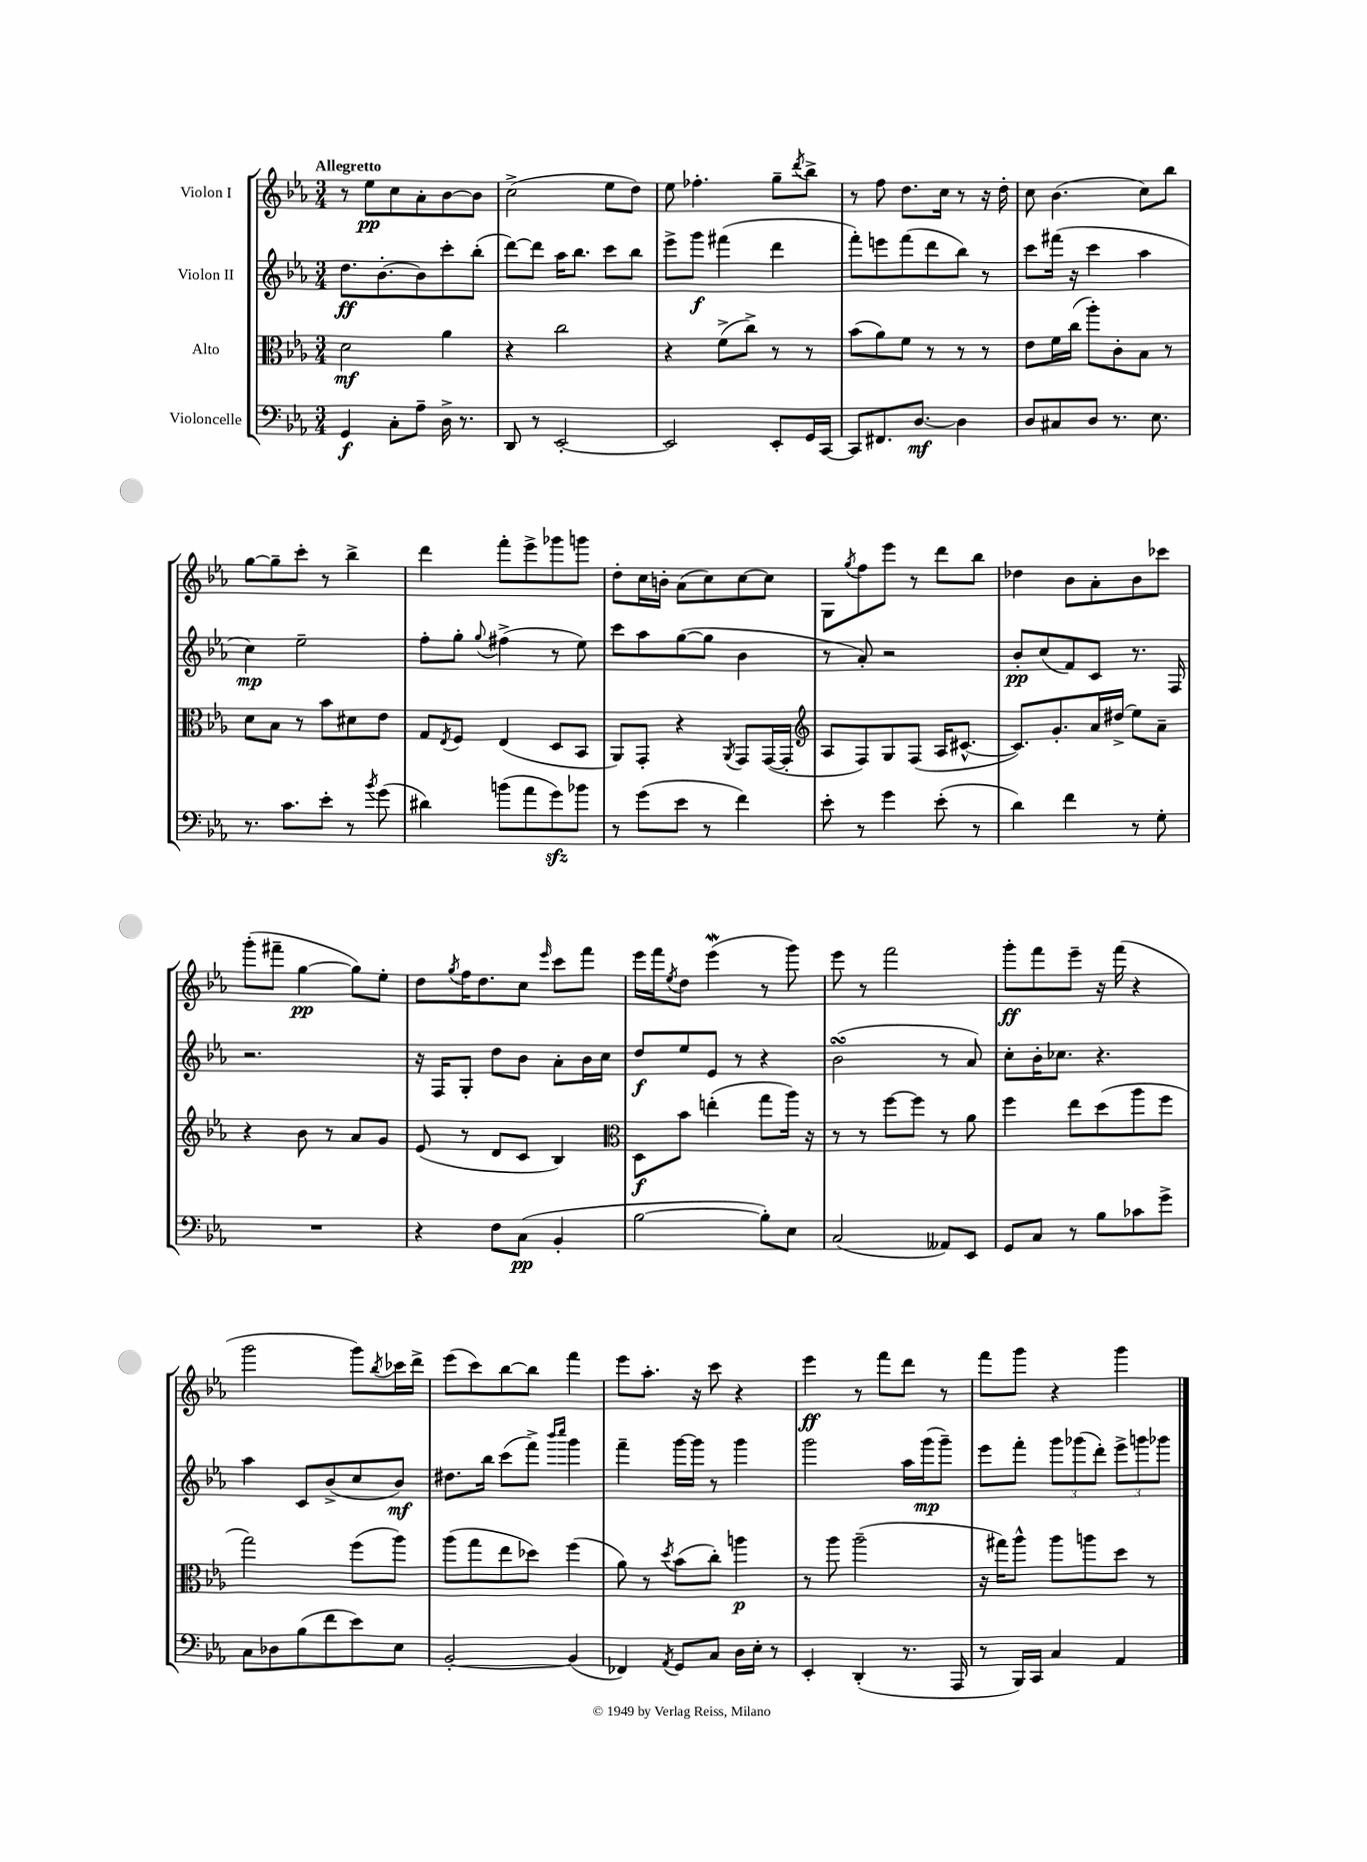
<<
\new StaffGroup <<
\new Staff = "s0" \with { instrumentName = "Violon I" } {
    \clef treble \key ees \major \numericTimeSignature \time 3/4 \tempo "Allegretto"
    r8 ees''8\pp c''8 aes'8-. bes'8~ bes'8 |
    c''2->( ees''8 d''8) |
    ees''8 fes''4.-. g''8-- \acciaccatura { d'''8 } bes''8-> |
    r8 f''8 d''8. c''16 r8 r16 d''16-. |
    c''8 bes'4.( c''8) bes''8 |
    g''8~ g''8-- c'''8-. r8 bes''4-> |
    d'''4 f'''8-. ees'''8-> ges'''8 g'''8 |
    d''8-. c''16 b'16-. aes'8( c''8) c''8~ c''8 |
    g8 \acciaccatura { g''8 } f''8 ees'''8 r8 d'''8 bes''8 |
    des''4 bes'8 aes'8-. bes'8 ces'''8 |
    g'''8-.( fis'''8-- g''4~\pp g''8) ees''8-. |
    d''8 \acciaccatura { g''8 } f''16 d''8. c''8 \grace { ees'''16 } c'''8 f'''8 |
    ees'''16 f'''16 \acciaccatura { ees''8 } d''8 ees'''4\mordent( r8 g'''8) |
    ees'''8 r8 f'''2 |
    g'''8-.\ff f'''8 ees'''8-- r16 f'''16( r4 |
    g'''2 g'''8) \acciaccatura { bes''8 } ces'''16 d'''16-> |
    ees'''8( c'''8) bes''8~ bes''8 f'''4 |
    ees'''8 aes''8.-. r16 c'''8 r4 |
    ees'''4\ff r8 f'''8 d'''8 r8 |
    f'''8 g'''8 r4 g'''4 \bar "|." |
}
\new Staff = "s1" \with { instrumentName = "Violon II" } {
    \clef treble \key ees \major \numericTimeSignature \time 3/4
    d''8.\ff bes'8.~-. bes'8 c'''8-. bes''8-.( |
    d'''8~) d'''8 aes''16 bes''8. c'''8 bes''8 |
    ees'''8-> g'''8\f fis'''4( d'''4 |
    f'''8-.) e'''8 f'''8( d'''8 bes''8) r8 |
    c'''8 fis'''16( r16 c'''4 aes''4 |
    c''4\mp) ees''2-- |
    f''8-. g''8-. \appoggiatura { g''8 } fis''4->( r8 ees''8) |
    c'''8 aes''8 g''8~( g''8 bes'4 |
    r8 aes'8-.) r2 |
    bes'8-.\pp c''8( f'8) c'8 r8. f16 |
    r2. |
    r16 f16 g8-. d''8 bes'8 aes'8-. bes'16 c''16 |
    d''8\f ees''8 ees'8 r8 r4 |
    bes'2\turn( r8 aes'8) |
    c''8-. bes'16-. ces''8. r4. |
    aes''4 c'8 bes'8->( c''8 bes'8\mf) |
    dis''8. bes''16 c'''8( f'''8->) \grace { bes'''16 c''''16 } g'''4 |
    f'''4-- g'''16~ g'''16 r8 g'''4 |
    g'''2 aes''16 g'''16\mp( g'''8--) |
    ees'''8 f'''8-. \tuplet 3/2 { g'''8 ges'''8( d'''8-.) } \tuplet 3/2 { ees'''8-> g'''8 ges'''8 } \bar "|." |
}
\new Staff = "s2" \with { instrumentName = "Alto" } {
    \clef alto \key ees \major \numericTimeSignature \time 3/4
    d'2\mf aes'4 |
    r4 c''2 |
    r4 f'8->( c''8->) r8 r8 |
    bes'8( aes'8) f'8 r8 r8 r8 |
    ees'8 f'16 c''16( aes''8-.) c'8-. bes8 r8 |
    d'8 bes8 r8 bes'8 dis'8 ees'8 |
    g8 \acciaccatura { ees8 } f8 ees4( d8 bes,8 |
    aes,8) g,8-. r4 \acciaccatura { aes,8 } g,8 g,16~( g,16-. |
    \clef treble aes8 f8) g8 f8( aes16 cis'8.~-^ |
    cis'8.) g'8.-. aes'16 dis''16->( ees''8) aes'8-- |
    r4 bes'8 r8 aes'8 g'8 |
    ees'8( r8 d'8 c'8 bes4) |
    \clef alto d8\f bes'8 e''4-.( g''8 aes''16) r16 |
    r8 r8 f''8~ f''8 r8 aes'8 |
    f''4 ees''8 d''8( aes''8 f''8 |
    g''2) f''8( aes''8) |
    aes''8( g''8 ees''8 des''8) f''4( |
    aes'8) r8 \acciaccatura { d''8 } bes'8( c''8-.) a''4\p |
    r8 aes''8 aes''2--( |
    r16 gis''16) aes''8-^ aes''8 a''8 d''8 r8 \bar "|." |
}
\new Staff = "s3" \with { instrumentName = "Violoncelle" } {
    \clef bass \key ees \major \numericTimeSignature \time 3/4
    g,4\f c8-. aes8-- d16-> r8. |
    d,8 r8 ees,2~-. |
    ees,2 ees,8-. g,16 c,16~ |
    c,8 fis,8. d8.~\mf d4 |
    d8 cis8 d8 r8. ees8. |
    r8. c'8. ees'8-. r8 \acciaccatura { bes'8 } g'8( |
    dis'4) b'8( aes'8 g'8\sfz) bes'8 |
    r8 g'8( ees'8 r8 f'4) |
    ees'8-. r8 g'4 ees'8-.( r8 |
    d'4) f'4 r8 g8-. |
    R2. |
    r4 f8 c8\pp( bes,4-. |
    bes2~ bes8-.) ees8 |
    c2( aeses,8) ees,8 |
    g,8 c8 r8 bes8 ces'8 g'8-> |
    c8 des8 bes8( f'8 ees'8) ees8 |
    bes,2~-. bes,4( |
    fes,4) \acciaccatura { aes,8 } g,8 c8 d16 ees16-. r8 |
    ees,4-. d,4-.( r8. aes,,16 |
    r8 bes,,16) c,16 c4 aes,4 \bar "|." |
}
>>
>>
\layout { \context { \Score \remove "Bar_number_engraver" } }
